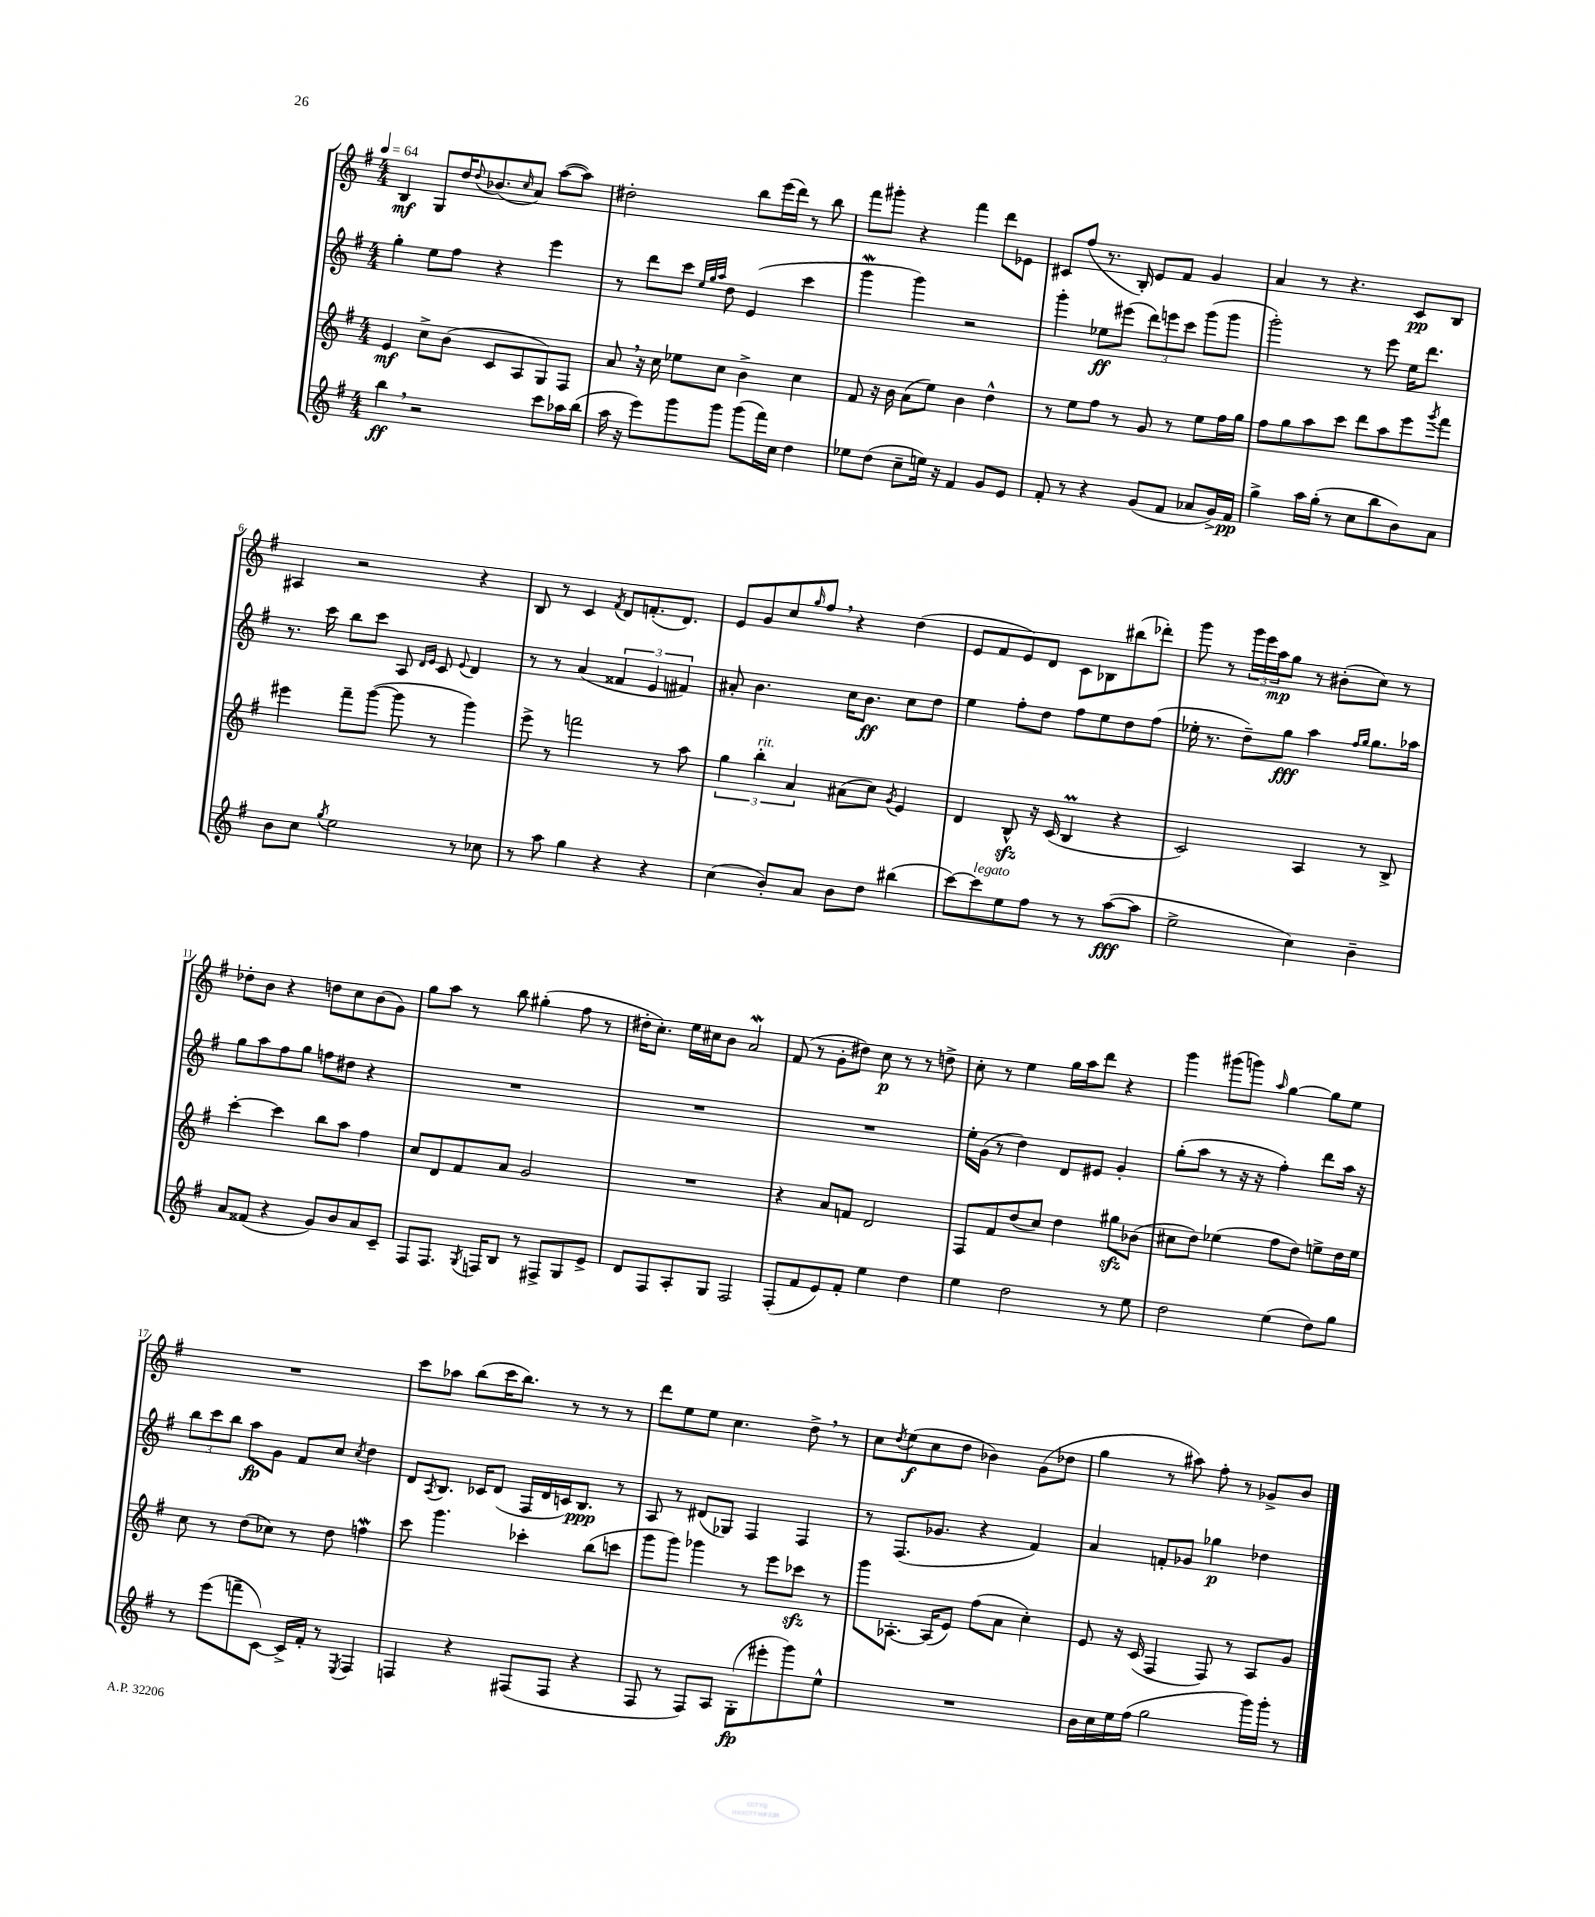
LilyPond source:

<<
\new StaffGroup <<
\new Staff = "s0" {
    \clef treble \key g \major \numericTimeSignature \time 4/4 \tempo 4 = 64
    b4\mf g8 d''16 \appoggiatura { d''8 } bes'8.( \grace { c''16 } a'8) a''8~( a''8) |
    dis''2-. b''8 e'''16( d'''16) r8 b''8 |
    fis'''8 gis'''8-. r4 fis'''4 d'''8 ees'8 |
    cis'8 fis''8( r8. b16-.) e'8 fis'8 g'4 |
    a'4 r8 r4. c'8\pp b8 |
    ais4 r2 r4 |
    b8 r8 c'4 \acciaccatura { fis'8 } d'8 f'8.-.( d'8.) |
    e'8 g'8 c''8 \grace { g''16 } fis''8 \breathe r4 d''4( |
    e'8 fis'8 e'8) d'8 c'8 bes8 bis''8( des'''8-.) |
    g'''8 r8 \tuplet 3/2 { g'''16 e'''16 a''16\mp } g''8 r8 bis'8-.( c''8) r8 |
    des''8-. b'8 r4 d''8 c''8 b'8( g'8) |
    g''8 a''8 r8 b''8 gis''4-.( fis''8 r8 |
    dis''16-. c''8.-.) e''16 cis''16 b'8 a'2\mordent |
    fis'8( r8 g'8-. dis''8) c''8\p r8 r8 d''8-> |
    c''8-. r8 e''4 g''16 a''16 d'''8 r4 |
    g'''4 gis'''8( g'''8) \grace { a''16 } g''4~ g''8 e''8 |
    R1 |
    c'''8 aes''8 b''8( c'''16 b''8.) r8 r8 r8 |
    d'''8 e''8 e''8 c''4. d''8-> \breathe r8 |
    c''8 \acciaccatura { d''8 } e''8\f( c''8 d''8 bes'4) g'8( des''8 |
    g''4 r8 ais''8) fis''8-. r8 ges'8-> b'8 \bar "|." |
}
\new Staff = "s1" {
    \clef treble \key g \major \numericTimeSignature \time 4/4
    g''4-. e''8 fis''8 r4 e'''4 |
    r8 d'''8 c'''8 \grace { e''32 g''32 a''32 } d''8 e'4( c'''4 |
    g'''4\mordent g'''4) r2 |
    g'''4-. ees''8\ff eis'''8( \tuplet 3/2 { d'''8) e'''8 c'''8 } g'''8( g'''8 |
    g'''2-.) r8 e'''8 e''16 d'''8. |
    r8. c'''16 b''8 c'''8 a8 \grace { d'16 e'16 } c'8 \appoggiatura { e'8 } d'4 |
    r8 r8 a'4( \tuplet 3/2 { fisis'4 e'4 fis'4) } |
    ais'8-. b'4. c''16 b'8.\ff c''8 d''8 |
    e''4 fis''8-. d''8 fis''8 e''8 d''8 fis''8( |
    ees''16-. r8. d''8--) g''8\fff a''4 \grace { fis''16 g''16 } g''8. aes''16 |
    g''8 a''8 fis''8 g''8 f''8 dis''8 r4 |
    R1 |
    R1 |
    R1 |
    e''16-. g'16( r8 d''4) d'8 eis'8 g'4-. |
    g''8-.( a''8 r8 r16 r16 fis''4-.) d'''8 a''16 r16 |
    \tuplet 3/2 { b''8 c'''8 b''8 } a''8\fp g'8 fis'8 c''8 \acciaccatura { c''8 } d''4 |
    d'8 \acciaccatura { a8 } b8. ces'16 d'8( fis16 d'16 c'16) b8.\ppp r8 |
    a8 r8 dis'8( ges8) fis4 fis4 |
    r8 fis8.( ges'8. r4 fis'4) |
    a'4 f'8-. ges'8 ges''4\p des''4 \bar "|." |
}
\new Staff = "s2" {
    \clef treble \key g \major \numericTimeSignature \time 4/4
    e'4\mf c''8-> b'8( c'8 a8 g8) fis8 |
    a'8 \breathe r16 c''16 ees''8 c''8 b'4-> c''4 |
    fis'8 r16 b'16 a'8( e''8) b'4 d''4-^ |
    r8 e''8 fis''8 r8 g'8 r8 e''8 fis''16 g''16 |
    fis''8 g''8 a''8 c'''8 d'''8 a''8 e'''8 \acciaccatura { g'''8 } fis'''8 |
    eis'''4 fis'''8-- g'''8~( g'''8 r8 g'''4) |
    e'''8-> r8 f'''2 r8 a''8 |
    \tuplet 3/2 { g''4 b''4-.^\markup { \italic "rit." } a'4 } ais'8( c''8) \acciaccatura { g'8 } e'4 |
    d'4 b8-^\sfz r16 c'16( b4\prall r4 |
    c'2) a4 r8 b8-> |
    c'''4~-. c'''4 b''8 a''8 fis''4 |
    c''8 d'8 fis'8 a'8 g'2 |
    R1 |
    r4 a'8 f'8 d'2 |
    fis8 fis'8 d''8( c''8) d''4 gis''8\sfz bes'8( |
    cis''8 d''8) ees''4( fis''8 d''8) e''8-> d''16 e''16 |
    c''8 r8 d''8( ces''8) r8 d''8 f''4\mordent |
    c'''8 g'''4. ces'''4-. b''8( c'''8 |
    g'''8 g'''8) ges'''4 r8 e'''8 ces'''8\sfz r8 |
    g'''8 aes8.~-. aes16( e'8) fis''8( a'8 c''4-.) |
    e'8 r16 c'16( fis4 fis8) r8 a8 g'8 \bar "|." |
}
\new Staff = "s3" {
    \clef treble \key g \major \numericTimeSignature \time 4/4
    b''4\ff \breathe r2 c'''8 aes''16 b''16( |
    a''16 r16 e'''8) g'''8 g'''8 g'''8( fis'''16) c''16 d''4 |
    ees''8 d''8( c''8-- e''16) r16 fis'4 g'8 e'8 |
    fis'8-. r8 r4 g'8( fis'8 aes'8 g'16->) fis'16\pp |
    g''4-> a''16 g''16-.( r8 c''8 b''8 b'8) a'8 |
    b'8 c''8 \acciaccatura { g''8 } e''2 r8 ces''8 |
    r8 a''8 g''4 r4 r4 |
    c''4( b'8-.) a'8 b'8 d''8 bis''4( |
    c'''8~) c'''8^\markup { \italic "legato" } e''8 fis''8 r8 r8 a''8~\fff( a''8 |
    e''2-> c''4) b'4-- |
    a'8 fisis'8( r4 g'8) b'8 a'8 c'8-- |
    fis8 fis8. \acciaccatura { g8 } f16 b8 r8 fis8-> g8 e'8-> |
    d'8 fis8 a8-. g8 fis2 |
    fis8-.( fis'8 e'8) fis'8-. e''4 d''4 |
    e''4 d''2 r8 e''8 |
    d''2 e''4( d''8) g''8 |
    r8 e'''8( f'''8-- c'8~) c'16-> fis'16-. r8 \acciaccatura { e8 } fis4 |
    f4 r4 fis8( fis8 r4 |
    fis8 r8 fis8) a8 g8-.\fp( eis'''8-. g'''8) e''8-^ |
    R1 |
    b'16 c''16 e''16 fis''16( g''2 g'''16) g'''16-. r8 \bar "|." |
}
>>
>>
